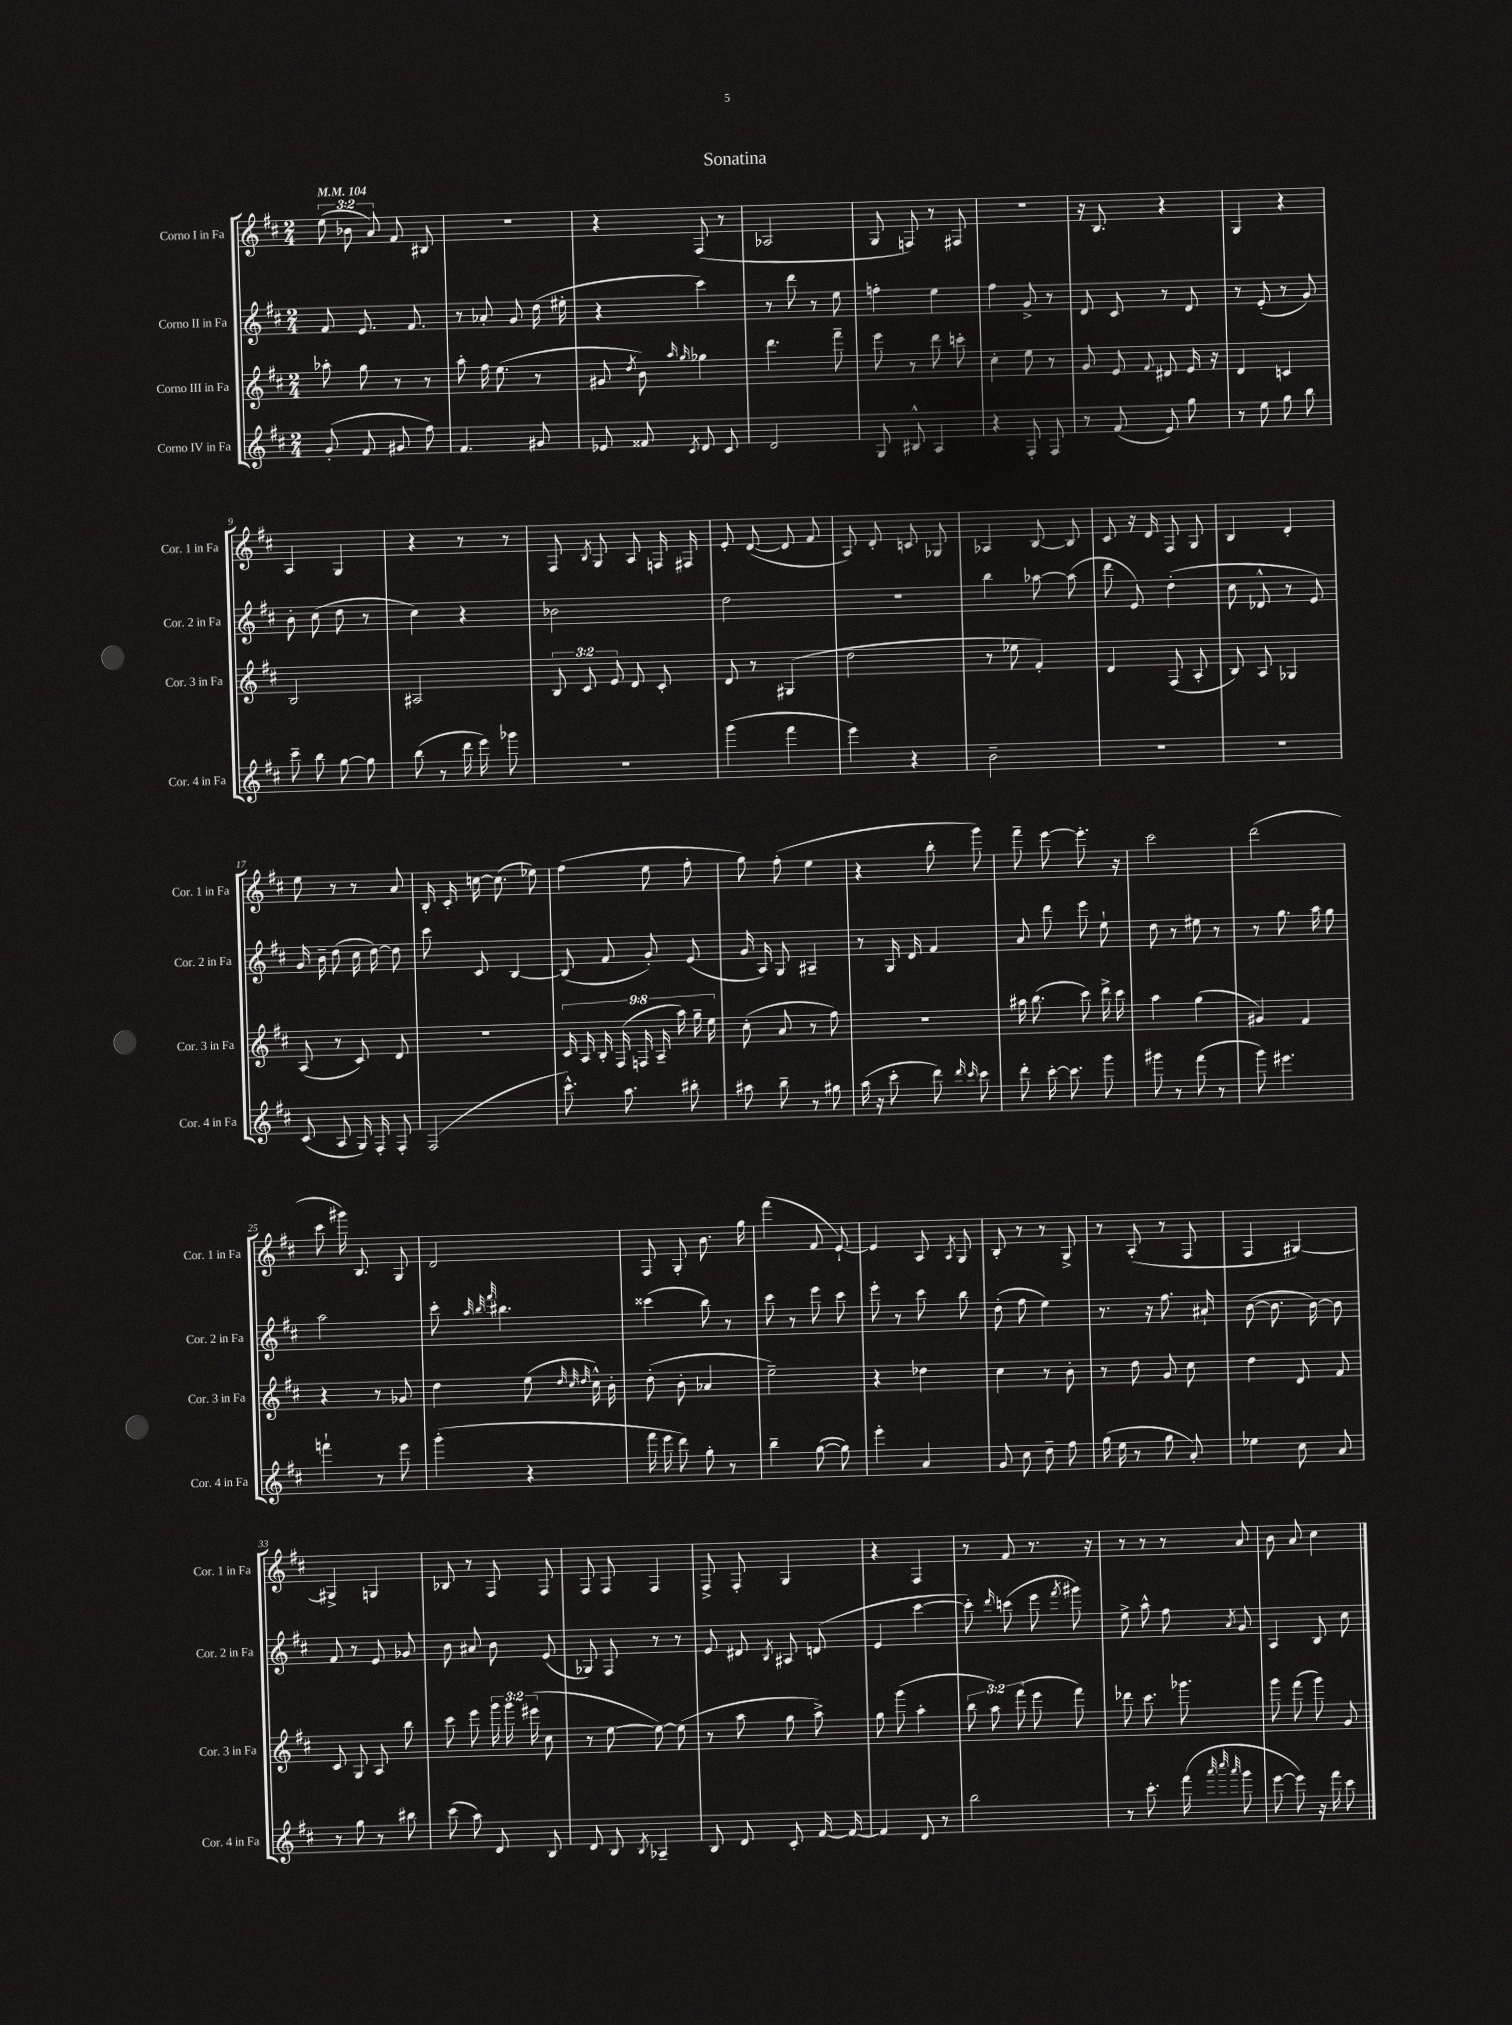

**kern	**kern	**kern	**kern
*staff4	*staff3	*staff2	*staff1
*clefG2	*clefG2	*clefG2	*clefG2
*k[f#c#]	*k[f#c#]	*k[f#c#]	*k[f#c#]
*M2/4	*M2/4	*M2/4	*M2/4
*MM104	*MM104	*MM104	*MM104
(8g'/	8aa-'\	8f#/	(12ee\
.	.	.	12b-\
8f#/	8gg\	8.e/	.
.	.	.	12a/)
8g#/	8r	.	8f#/
.	.	8.f#/	.
8ff#\)	8r	.	8B#/
=	=	=	=
4.f#/	8aa'\	8r	2r
.	16ff#\	8a-'/	.
.	(8.ee\	.	.
.	.	8g/	.
8g#/	8r	(16dd\	.
.	.	16ee#'\	.
=	=	=	=
8e-/	8g#/	4r	4r
.	8qdd/	.	.
8f##/	8b\)	.	.
.	16qqaa/	.	.
8qc#/	16qqgg/	.	.
8d/	4gg-\	4ccc#\)	(8F#/
8c#/	.	.	8r
=	=	=	=
2d/	4.ddd\	8r	2A-/
.	.	8ddd\	.
.	.	8r	.
.	8fff#~\	8ee\	.
=	=	=	=
8G/	8eee\	4ff'\	8G/
8B#^^/	8r	.	8F/)
4A/	8ddd\	4ee\	8r
.	8ccc'\	.	8F#/
=	=	=	=
4r	4cc#'\	4ff#\	2r
8F#'/	8ee\	8g^/	.
8F#/	8r	8r	.
=	=	=	=
8r	8g/	8d/	16r
.	.	.	8.B/
(8f#/	8e/	8c#/	.
.	8qqf#/	.	.
8e/)	8d#/	8r	4r
8gg\	16e/	8d/	.
.	16r	.	.
=	=	=	=
8r	4d/	8r	4G/
8ee\	.	(8e'/	.
8gg\	4c/	8r	4r
8bb\	.	8g/)	.
=	=	=	=
8ccc#~\	2B/	8b'\	4A/
8bb\	.	(8cc#\	.
[8gg\	.	8dd\	4G/
8gg\]	.	8r	.
=	=	=	=
(8bb\	2A#/	4cc#\)	4r
8r	.	.	.
16ddd\	.	4r	8r
16eee\)	.	.	.
8ggg-\	.	.	8r
=	=	=	=
2r	12B/	2b-\	8F#/
.	12c#/	.	.
.	.	.	8qB/
.	.	.	8G/
.	12e/	.	.
.	8d/	.	8A/
.	8c#'/	.	16F/
.	.	.	16F#/
=	=	=	=
(4ggg\	8d/	2dd\	8e'/
.	8r	.	([8d/
4fff#\	(4G#/	.	8d/]
.	.	.	8f#/
=	=	=	=
4eee\)	2dd\	2r	8A/)
.	.	.	8d'/
4r	.	.	8c/
.	.	.	8G-/
=	=	=	=
2b~\	8r	4bb\	4A-/
.	8ee-\	.	.
.	4f#'/)	[8aa-\	[8B/
.	.	(8aa-\]	8B/]
=	=	=	=
2r	4d/	8ddd\	8c#/
.	.	8e/)	16r
.	.	.	16d/
.	(8F#/	(4dd'\	8F#/
.	8A'/	.	8G/
=	=	=	=
2r	8B/)	8cc#\	4B/
.	8A/	8d-^^/	.
.	4G-/	8r	4d'/
.	.	8e/)	.
=	=	=	=
(8c#/	(8A/	16g/	8ee\
.	.	16b~\	.
8A/	8r	(8dd\	8r
16G/)	8c#/)	16cc#\	8r
16F#'/	.	[16dd\)	.
8F#'/	8d/	8dd\]	8a/
=	=	=	=
(2F#/	2r	8ccc#\	16B'/
.	.	.	16c#'/
.	.	8c#/	[16cc\
.	.	.	(8.cc\]
.	.	[4B/	.
.	.	.	8ee-\)
=	=	=	=
8.ccc#^^\)	18c#/	(8B/]	(4ff#\
.	18A/	.	.
.	18B'/	.	.
.	.	8f#/	.
.	(18F#/	.	.
8.aa\	.	.	.
.	18F/	.	.
.	.	8g'/)	8ee\
.	18A~/	.	.
.	18aa\)	.	.
8bb#'\	.	(8e/	8ff#'\
.	18gg~\	.	.
.	18ee\	.	.
=	=	=	=
8aa#\	(8cc#'\	16g/	8gg\)
.	.	16A/)	.
8bb~\	8a/	8G/	(8ff#'\
8r	8r	4A#~/	4ee\
8gg#\	8ff#\)	.	.
=	=	=	=
(16aa\	2r	8r	4r
16r	.	.	.
8ccc#'\	.	16G/	.
.	.	16d/	.
8ddd\)	.	4f#/	8bb'\
16qqddd/	.	.	.
16qqccc#/	.	.	.
8ccc#\	.	.	8ggg\)
=	=	=	=
8ddd'\	16aa#\	8a/	8fff#~\
.	(8.bb\	.	.
[16ccc#'\	.	8ddd\	[8eee\
8.ccc#\]	.	.	.
.	8ccc#\)	8eee\	8.eee'\]
8ggg\	16ddd^\	8ee`\	.
.	16ccc#\	.	16r
=	=	=	=
8ggg#\	4aa\	8dd\	2ccc#\
8r	.	8r	.
(8fff#\	(4gg\	8ee#\	.
8r	.	8r	.
=	=	=	=
8ggg\)	4g#/)	8r	(2ddd\
4.eee#\	.	8.gg\	.
.	4f#/	.	.
.	.	16aa\	.
.	.	8gg\	.
=	=	=	=
4fff`\	4r	2aa\	8ccc#\
.	.	.	16ggg#\)
.	.	.	8.B/
8r	8r	.	.
8eee\	8g-/	.	8G/
=	=	=	=
(4ggg'\	4dd\	8ccc#'\	2d/
.	.	32qqaa/	.
.	.	32qqbb/	.
.	.	32qqfff#/	.
.	.	4.bb#\	.
4r	(8ee\	.	.
.	32qqdd/	.	.
.	32qqcc#/	.	.
.	32qqdd/	.	.
.	16cc#^^\)	.	.
.	16b'\	.	.
=	=	=	=
16fff#\	(8dd'\	(4ccc##\	8F#/
16eee\	.	.	.
8ddd\)	8b'\	.	8G'/
8gg'\	4a-/	8bb\)	8.b\
8r	.	8r	.
.	.	.	16gg\
=	=	=	=
4bb~\	2ee~\)	8ccc#\	(4fff#\
.	.	8r	.
([8gg\	.	8eee\	8f#/
8gg\])	.	8ccc#\	[8e`/)
=	=	=	=
4eee'\	4r	8eee'\	4e/]
.	.	8r	.
4a/	4dd-\	8ccc#\	8A/
.	.	.	8qA/
.	.	8bb\	8G/
=	=	=	=
8g/	4cc#\	(8dd'\	8B'/
8cc#\	.	8ff#\	8r
8dd~\	8r	4ee\)	8r
8ff#\	8b'\	.	8G^/
=	=	=	=
(16gg\	8r	8.r	8r
16ee\	.	.	.
8r	8dd\	.	(8A'/
.	.	16r	.
8gg\	8g/	8.ff#\	8r
8a'/)	8cc#\	.	8F#/
.	.	16a#`/	.
=	=	=	=
4ee-\	4dd\	([8b\	4F#/
.	.	8.b\]	.
8cc#\	8d/	.	[4G#/)
.	.	[16b\)	.
8a/	8f#/	8b\]	.
=	=	=	=
8r	8c#/	8f#/	4G#^/]
8gg\	8G/	8r	.
8r	8A/	8e/	4G/
8bb#\	8bb\	8g-/	.
=	=	=	=
(8ccc#\	8ccc#\	8b\	8B-/
8aa\)	8eee\	8a#/	8r
8d/	24ggg\	8b\	8F#/
.	24ggg\	.	.
.	(24eee#\	.	.
8B/	8cc#\	(8e/	8F#/
=	=	=	=
8d/	8r	8G-/)	8F#/
8B/	[8ee\	8F#/	8F#/
8qB/	.	.	.
4A-~/	8ee\_)	8r	4F#/
.	(8ee\]	8r	.
=	=	=	=
8B/	8r	8e/	8F#^/
8d/	8aa\	8d#/	8F#'/
.	.	8qB/	.
8c#'/	8gg\	8A#/	4G/
[16f#/	8aa^\)	(8d/	.
16f#/_	.	.	.
=	=	=	=
4f#/]	8gg\	4e/	4r
.	(8ggg\	.	.
8d/	4aa'\	[4ccc#\	4F#/
8r	.	.	.
=	=	=	=
2bb\	12bb\	8ccc#'\])	8r
.	12aa\)	.	.
.	.	16qqddd/	.
.	.	(8ccc\	8f#/
.	(12fff#\	.	.
.	8eee\	8eee\	8.r
.	.	8qfff#/	.
.	8fff#\)	8ggg#\)	.
.	.	.	16r
=	=	=	=
8r	8ddd-\	8ee^\	8r
8.ccc#'\	8.ccc#\	8aa^^\	8r
.	.	8ff#\	8r
(16fff#\	8.ggg-\	.	.
32qqaaa/	.	.	.
32qqcccc#/	.	.	.
32qqaaa/	.	8qa/	.
8ggg\	.	8g/	8a/
=	=	=	=
[8eee\	8ggg\	4A/	8b\
8eee\])	(8fff#\	.	8a/
16r	8ggg\)	8B/	4cc#\
16fff#\	.	.	.
8ccc#\	8g/	8cc#\	.
==	==	==	==
*-	*-	*-	*-
